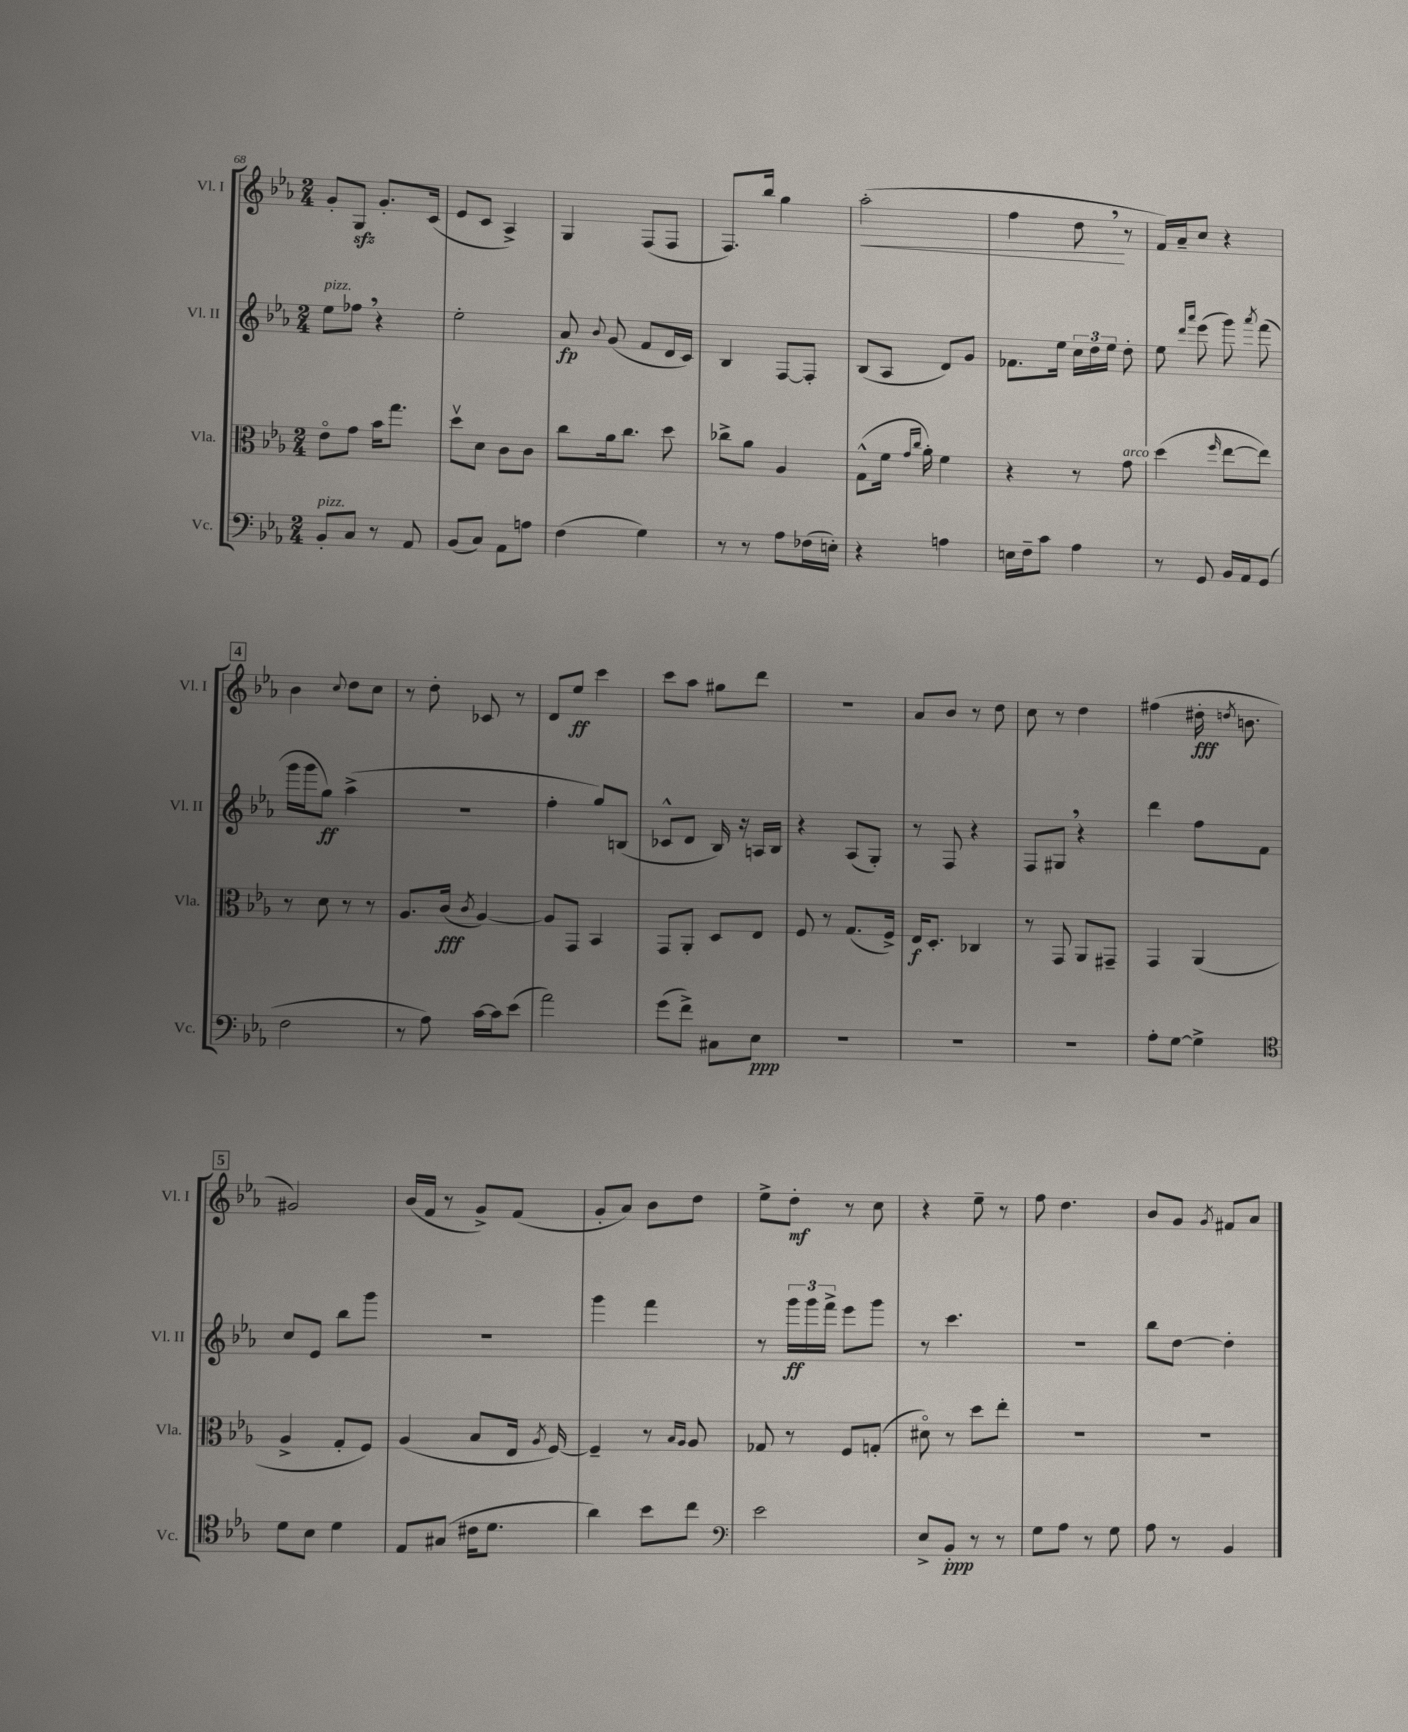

**kern	**dynam	**kern	**dynam	**kern	**dynam	**kern	**dynam
*part4	*part4	*part3	*part3	*part2	*part2	*part1	*part1
*staff4	*staff4	*staff3	*staff3	*staff2	*staff2	*staff1	*staff1
*I"Vc.	*	*I"Vla.	*	*I"Vl. II	*	*I"Vl. I	*
*I'Vc.	*	*I'Vla.	*	*I'Vl. II	*	*I'Vl. I	*
*clefF4	*	*clefC3	*	*clefG2	*	*clefG2	*
*k[b-e-a-]	*	*k[b-e-a-]	*	*k[b-e-a-]	*	*k[b-e-a-]	*
*M2/4	*	*M2/4	*	*M2/4	*	*M2/4	*
=68	=68	=68	=68	=68	=68	=68	=68
!	!	!	!	!LO:TX:a:i:t=pizz.	!	!	!
!LO:TX:a:i:t=pizz.	!	!	!	!	!	!	!
8BB-'/L	.	8e-\L	.	8ee-\L	.	8g'/L	.
8C/J	.	8g\J	.	8ff-X,\J	.	8Gzz/J	.
8r	.	16b-\KL	.	4r	.	8.g'/L	.
.	.	8.gg\J	.	.	.	.	.
8AA-/	.	.	.	.	.	.	.
.	.	.	.	.	.	(16c/Jk	.
=69	=69	=69	=69	=69	=69	=69	=69
(8BB-/L	.	8ddv\L	.	2ee-'\	.	8e-/L	.
8C/J)	.	8d\J	.	.	.	8c/J	.
8AA-\L	.	8c\L	.	.	.	4A-^/)	.
8An\J	.	8c\J	.	.	.	.	.
=70	=70	=70	=70	=70	=70	=70	=70
(4F\	.	8cc\L	.	8a-/	fp	4G/	.
.	.	.	.	8qqb-/	.	.	.
.	.	16a-\k	.	(8g/	.	.	.
.	.	8.cc\J	.	.	.	.	.
4G\)	.	.	.	8f/L	.	(8F/L	.
.	.	8dd\	.	16d/L	.	8F/J	.
.	.	.	.	16c/JJ)	.	.	.
=71	=71	=71	=71	=71	=71	=71	=71
8r	.	8cc-X^\L	.	4B-/	.	8.F/L)	.
8r	.	8a-\J	.	.	.	.	.
.	.	.	.	.	.	16bb-/Jk	.
8A-\L	.	4A-/	.	[8F/L	.	4gg\	.
(16F-X\L	.	.	.	8F'/J]	.	.	.
16En'\JJ)	.	.	.	.	.	.	.
=72	=72	=72	=72	=72	=72	=72	=72
!	!	!	!	!	!	!	!LO:HP:b
4r	.	(8G^^\L	.	(8B-/L	.	(2aa-'\	<
.	.	16f\Jk	.	8A-/J	.	.	.
.	.	16qqg/LL	.	.	.	.	.
.	.	16qqcc/JJ	.	.	.	.	.
.	.	16a-'\)	.	.	.	.	.
4An\	.	4f\	.	8d/L)	.	.	.
.	.	.	.	8g/J	.	.	.
=73	=73	=73	=73	=73	=73	=73	=73
16En\LL	.	4r	.	8.f-X\L	.	4ff\	.
16F~\J	.	.	.	.	.	.	.
8c\J	.	.	.	.	.	.	.
.	.	.	.	16ee-\Jk	.	.	.
4A-\	.	8r	.	24cc\LL	.	8dd,\	.
.	.	.	.	24dd\	.	.	.
.	.	.	.	24ee-\JJ	.	.	.
!	!	!LO:TX:a:i:t=arco	!	!	!	!	!
.	.	8g\	.	8dd'\	.	8r	[
=74	=74	=74	=74	=74	=74	=74	=74
8r	.	(4dd\	.	8ee-\	.	16f/LL)	.
.	.	.	.	.	.	16a-~/J	.
.	.	.	.	16qqddd/LL	.	.	.
.	.	.	.	16qqaaa-/JJ	.	.	.
8GG/	.	.	.	(8eee-\	.	8cc/J	.
.	.	16qqff/	.	.	.	.	.
16BB-/LL	.	[8ee-\L	.	8ggg\)	.	4r	.
16AA-/J	.	.	.	.	.	.	.
.	.	.	.	8qaaa-/	.	.	.
(8GG/J	.	8ee-\J])	.	(8fff\	.	.	.
!!LO:LB:g=z
!!LO:REH:place=s1:t=4
=75	=75	=75	=75	=75	=75	=75	=75
2F\	.	8r	.	16ggg\LL	.	4b-\	.
.	.	.	.	16ggg\J	.	.	.
.	.	8d\	.	8gg\J)	ff	.	.
.	.	.	.	.	.	8qqcc/	.
.	.	8r	.	(4aa-^\	.	8dd\L	.
.	.	8r	.	.	.	8cc\J	.
=76	=76	=76	=76	=76	=76	=76	=76
8r	.	8.A-/L	.	2r	.	8r	.
8A-\)	.	.	.	.	.	8dd'\	.
.	.	(16c/Jk	fff	.	.	.	.
.	.	8qc/	.	.	.	.	.
[16c\LL	.	[4A-/)	.	.	.	8c-X/	.
16c\J]	.	.	.	.	.	.	.
(8e-\J	.	.	.	.	.	8r	.
=77	=77	=77	=77	=77	=77	=77	=77
2a-\)	.	8A-/L]	.	4ff'\	.	8d/L	.
.	.	8GG/J	.	.	.	8ee-/J	ff
.	.	4BB-/	.	8gg/L)	.	4ccc\	.
.	.	.	.	(8Bn/J	.	.	.
=78	=78	=78	=78	=78	=78	=78	=78
(8g\L	.	8GG/L	.	8c-X^^/L	.	8ccc\L	.
8f^\J)	.	8AA-'/J	.	8d/J	.	8aa-\J	.
8C#X\L	.	8D/L	.	16B-/)	.	8gg#X\L	.
.	.	.	.	16r	.	.	.
8E-\J	ppp	8E-/J	.	16An/LL	.	8ddd\J	.
.	.	.	.	16B-/JJ	.	.	.
=79	=79	=79	=79	=79	=79	=79	=79
2r	.	8F/	.	4r	.	2r	.
.	.	8r	.	.	.	.	.
.	.	(8.G/L	.	(8A-/L	.	.	.
.	.	.	.	8G'/J)	.	.	.
.	.	16F^/Jk)	.	.	.	.	.
=80	=80	=80	=80	=80	=80	=80	=80
2r	.	16E-/KL	f	8r	.	8a-/L	.
.	.	8.D'/J	.	.	.	.	.
.	.	.	.	8F/	.	8b-/J	.
.	.	4C-X/	.	4r	.	8r	.
.	.	.	.	.	.	8dd\	.
=81	=81	=81	=81	=81	=81	=81	=81
2r	.	8r	.	8F/L	.	8cc\	.
.	.	8GG/	.	8G#X,/J	.	8r	.
.	.	8AA-/L	.	4r	.	4dd\	.
.	.	8GG#X~/J	.	.	.	.	.
=82	=82	=82	=82	=82	=82	=82	=82
8A-'\L	.	4GG/	.	4ddd\	.	(4ff#X\	.
[8G\J	.	.	.	.	.	.	.
4G^\]	.	(4AA-/	.	8ff\L	.	16dd#X'\	fff
.	.	.	.	.	.	8qddn/	.
.	.	.	.	.	.	8.bn\	.
.	.	.	.	8f\J	.	.	.
!!LO:LB:g=z
!!LO:REH:place=s1:t=5
=83	=83	=83	=83	=83	=83	=83	=83
*clefC4	*	*	*	*	*	*	*
8d\L	.	4A-^/	.	8cc/L	.	2g#X/)	.
8B-\J	.	.	.	8e-/J	.	.	.
4d\	.	8G'/L	.	8bb-\L	.	.	.
.	.	8F/J)	.	8ggg\J	.	.	.
=84	=84	=84	=84	=84	=84	=84	=84
8E-/L	.	(4A-/	.	2r	.	(16b-/LL	.
.	.	.	.	.	.	16f/JJ	.
(8G#X/J	.	.	.	.	.	8r	.
16c#X\KL	.	8B-/L	.	.	.	8g^/L)	.
8.d\J	.	.	.	.	.	.	.
.	.	16E-/Jk	.	.	.	(8f/J	.
.	.	8qA-/	.	.	.	.	.
.	.	[16F/)	.	.	.	.	.
=85	=85	=85	=85	=85	=85	=85	=85
4a-\)	.	4F~/]	.	4ggg\	.	8g'/L	.
.	.	.	.	.	.	8a-/J)	.
8b-\L	.	8r	.	4fff\	.	8b-\L	.
.	.	16qqB-/LL	.	.	.	.	.
.	.	16qqA-/JJ	.	.	.	.	.
8cc\J	.	8A-/	.	.	.	8dd\J	.
=86	=86	=86	=86	=86	=86	=86	=86
*clefF4	*	*	*	*	*	*	*
2e-\	.	8G-X/	.	8r	.	8ee-^\L	.
.	.	8r	.	24ggg\LL	ff	8dd'\J	mf
.	.	.	.	24ggg\	.	.	.
.	.	.	.	24fff^\JJ	.	.	.
.	.	8F/L	.	8eee-\L	.	8r	.
.	.	(8Gn'/J	.	8ggg\J	.	8cc\	.
=87	=87	=87	=87	=87	=87	=87	=87
8E-^/L	.	8d#X\)	.	8r	.	4r	.
8BB-'/J	ppp	8r	.	4.ccc\	.	.	.
8r	.	8dd\L	.	.	.	8ee-~\	.
8r	.	8ee-'\J	.	.	.	8r	.
=88	=88	=88	=88	=88	=88	=88	=88
8G\L	.	2r	.	2r	.	8ff\	.
8A-\J	.	.	.	.	.	4.dd\	.
8r	.	.	.	.	.	.	.
8G\	.	.	.	.	.	.	.
=89	=89	=89	=89	=89	=89	=89	=89
8A-\	.	2r	.	8bb-\L	.	8b-/L	.
8r	.	.	.	[8dd\J	.	8g/J	.
.	.	.	.	.	.	8qg/	.
4BB-/	.	.	.	4dd'\]	.	8f#X/L	.
.	.	.	.	.	.	8a-/J	.
==	==	==	==	==	==	==	==
*-	*-	*-	*-	*-	*-	*-	*-
